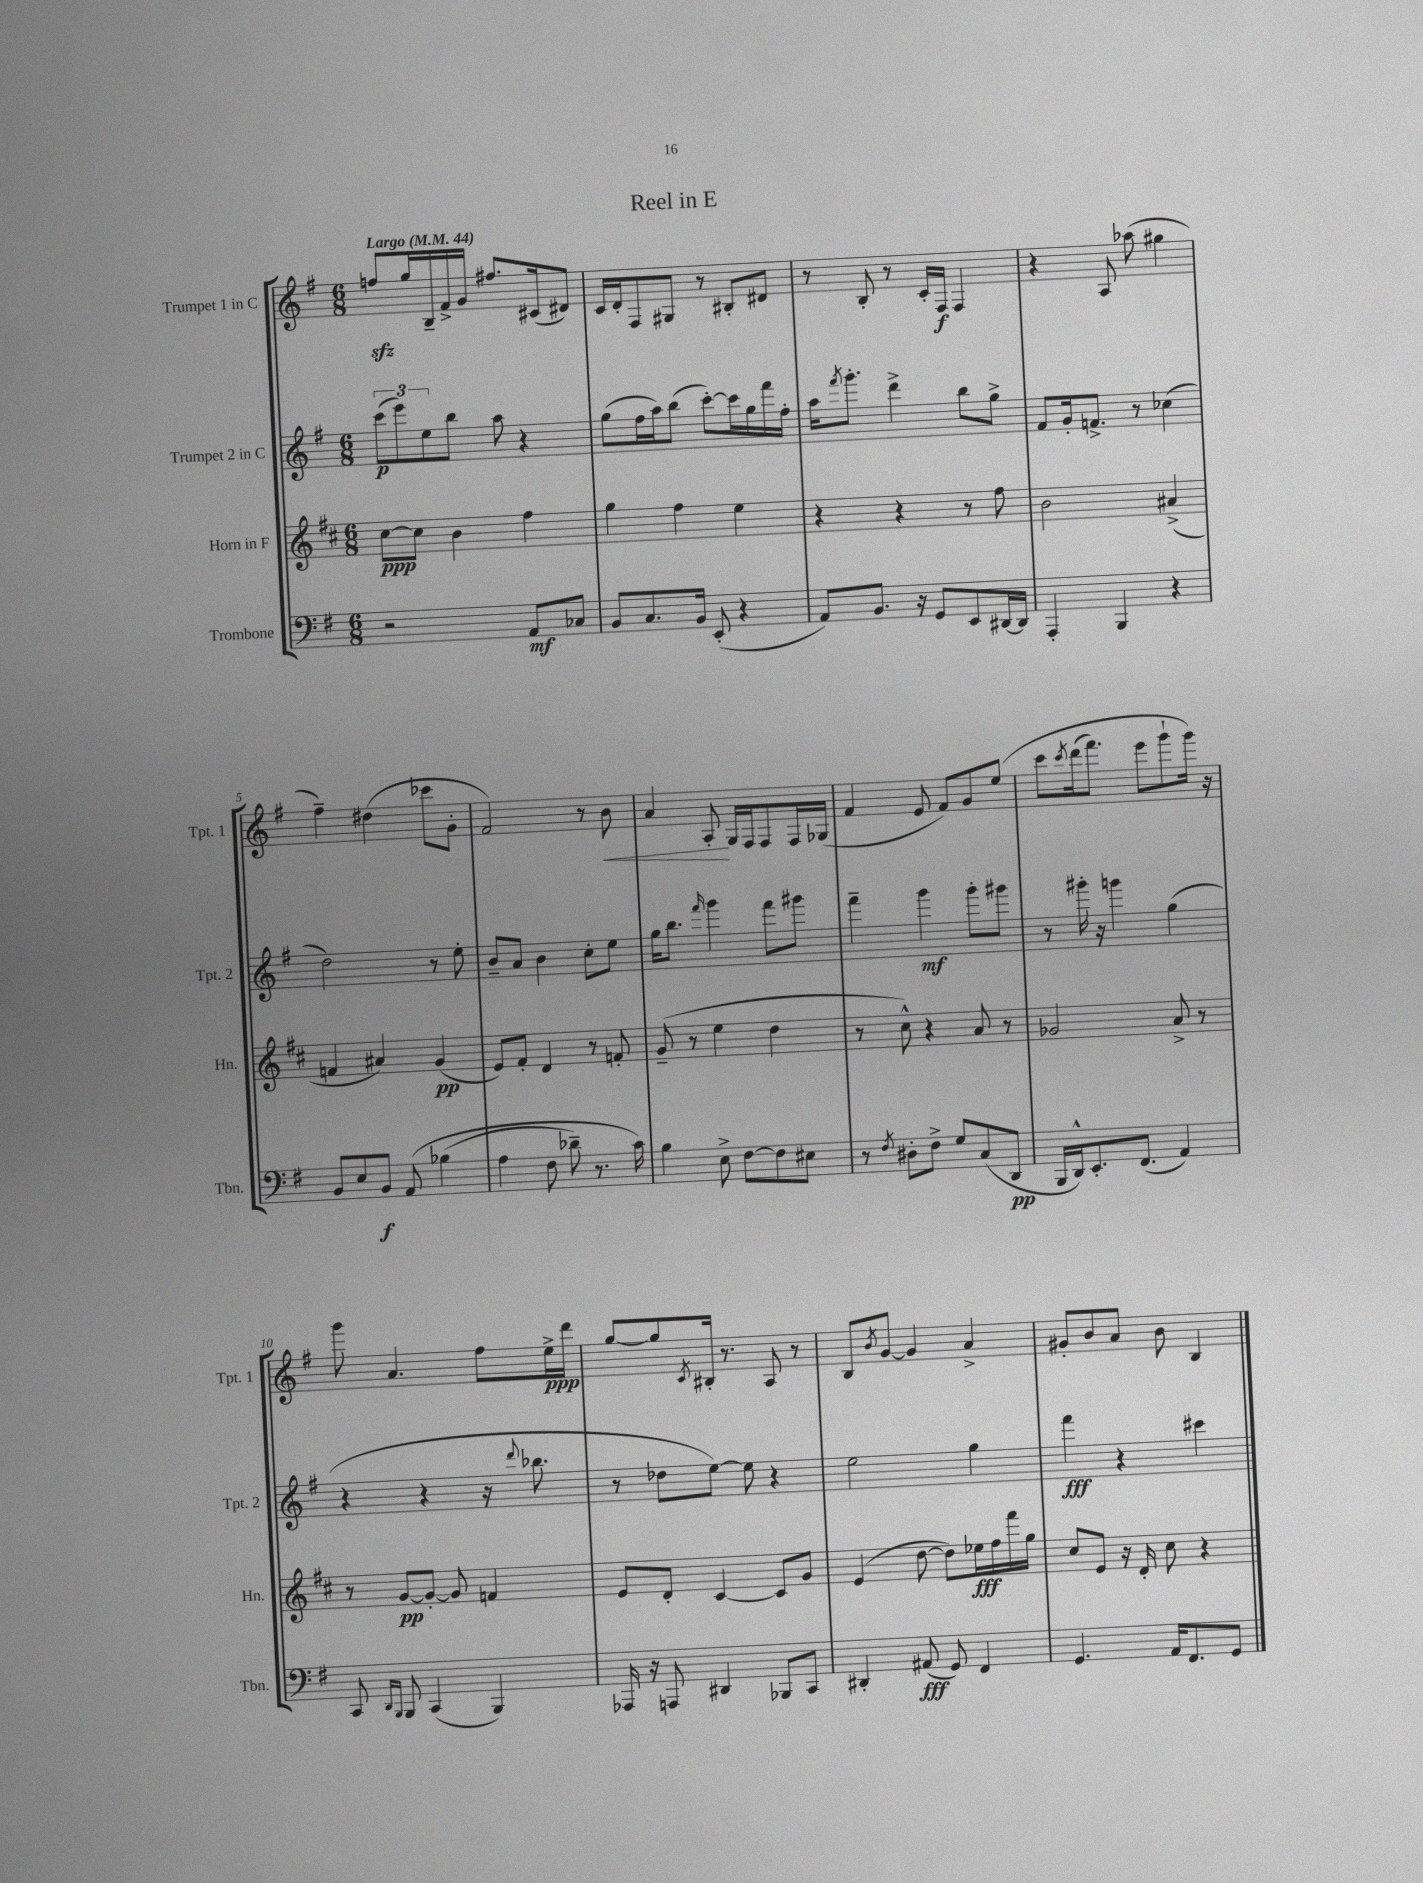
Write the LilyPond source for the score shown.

\header { title = "Reel in E" }
<<
\new StaffGroup <<
\new Staff = "s0" \with { instrumentName = "Trumpet 1 in C" shortInstrumentName = "Tpt. 1" } {
    \clef treble \key g \major \numericTimeSignature \time 6/8 \tempo "Largo" 4 = 44
    f''8\sfz g''16 b16-- fis'16-> g'16 fis''8. cis'16( dis'8) |
    c'16 d'16-. fis8 gis8 r8 bis8-. dis'8 |
    r8 b8-. r8 c'16-. fis16\f fis4 |
    r4 a8 aes''8( gis''4 |
    fis''4--) dis''4( ces'''8 g'8-. |
    fis'2) r8 b'8\< |
    a'4 a8-.\! g16 fis16 fis8 fis16 ges16( |
    fis'4 e'8 fis'8) g'8 e''8\( |
    c'''8 \acciaccatura { c'''8 } d'''16( fis'''8.) e'''8 g'''8-! g'''16\) r16 |
    g'''8 a'4. fis''8 e''16->\ppp d'''16 |
    g''8~ g''8 \acciaccatura { c'8 } bis16-. r8. a8 r8 |
    b8 \acciaccatura { b'8 } g'8~ g'4 a'4-> |
    gis'8-. b'8 a'8 b'8 b4 \bar "|." |
}
\new Staff = "s1" \with { instrumentName = "Trumpet 2 in C" shortInstrumentName = "Tpt. 2" } {
    \clef treble \key g \major \numericTimeSignature \time 6/8
    \tuplet 3/2 { c'''8\p( e'''8) e''8 } b''8 a''8 r4 |
    g''8( fis''16 a''16) b''8( c'''8~-.) c'''16 g''16 fis'''16 fis''16-. |
    a''16 \acciaccatura { fis'''8 } g'''8.-. d'''4-> b''8 g''8-> |
    fis'8 g'16-. f'8.-> r8 ces''4( |
    d''2) r8 e''8-. |
    b'8-- a'8 b'4 c''8-. e''8 |
    g''16 b''8. \grace { fis'''16 } g'''4 fis'''8 gis'''8 |
    fis'''4-- g'''4\mf g'''8-. gis'''8 |
    r8 gis'''16-. r16 g'''4 g''4( |
    r4 r4 r16 \appoggiatura { d'''8 } bes''8. |
    r8 des''8 e''8~) e''8 r4 |
    e''2 g''4 |
    fis'''4\fff r4 cis'''4 \bar "|." |
}
\new Staff = "s2" \with { instrumentName = "Horn in F" shortInstrumentName = "Hn." } {
    \clef treble \key d \major \numericTimeSignature \time 6/8
    cis''8~\ppp cis''8 b'4 fis''4 |
    g''4 fis''4 e''4 |
    r4 r4 r8 fis''8 |
    b'2 ais'4->( |
    f'4 ais'4) g'4\pp( |
    e'8) fis'8-. d'4 r8 f'8-. |
    g'8--( r8 e''4 d''4 |
    r8 cis''8-^) r4 a'8 r8 |
    ges'2 a'8-> r8 |
    r8 g'8~\pp g'8~-. g'8 f'4 |
    e'8 d'8-. cis'4~ cis'8 g'8 |
    e'4( d''8~ d''8) ees''16\fff fis''16 fis'''16 g''16 |
    cis''8 e'8 r16 d'16-. cis''8 r4 \bar "|." |
}
\new Staff = "s3" \with { instrumentName = "Trombone" shortInstrumentName = "Tbn." } {
    \clef bass \key g \major \numericTimeSignature \time 6/8
    r2 a,8\mf ces8 |
    b,8 c8. b,16 e,8-.( r4 |
    a,8) b,8. r16 g,8 e,8 dis,16~ dis,16 |
    a,,4-. b,,4 r4 |
    b,8 e8 b,8\f a,8\( bes4( |
    a4 fis8 des'8--) r8. c'16\) |
    b4 e8-> fis8~ fis8 eis8 |
    r8 \acciaccatura { fis8 } dis8-. fis8-> g8 c8( d,8\pp |
    b,,16 d,16-^) e,8.-. fis,8.( a,4) |
    c,8 \grace { d,16 b,,16 } b,,8 c,4( b,,4) |
    aes,,16 r16 a,,8 dis,4 bes,,8 c,8 |
    dis,4-. ais,8\fff( g,8) fis,4 |
    g,4. a,16 fis,8. g,8 \bar "|." |
}
>>
>>
